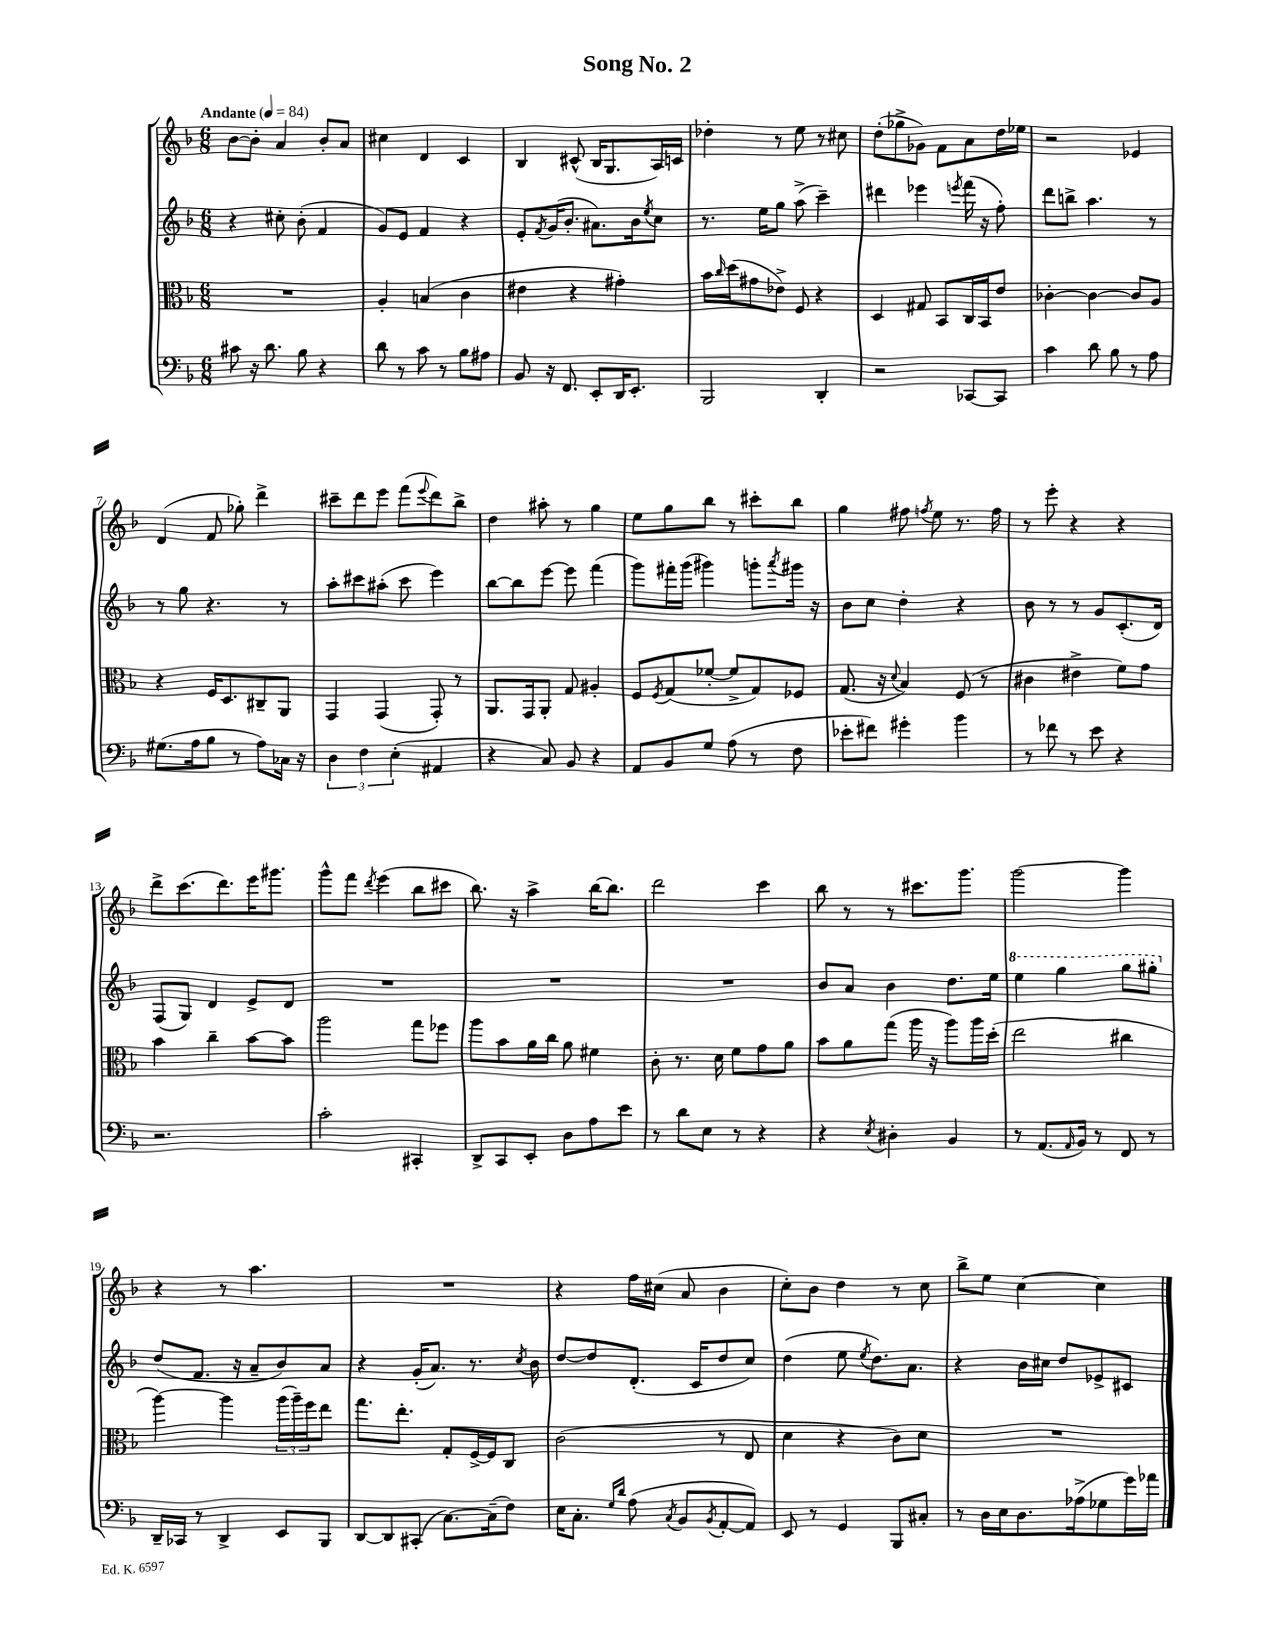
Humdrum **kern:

**kern	**kern	**kern	**kern
*staff4	*staff3	*staff2	*staff1
*clefF4	*clefC3	*clefG2	*clefG2
*k[b-]	*k[b-]	*k[b-]	*k[b-]
*M6/8	*M6/8	*M6/8	*M6/8
*MM84	*MM84	*MM84	*MM84
8c#\	2.r	4r	[8b-\L
16r	.	.	8b-'\]J
8.d\	.	.	.
.	.	8cc#'\	4a/
8B-\	.	(8b-'\	.
4r	.	4f/	8b-'/L
.	.	.	8a/J
=	=	=	=
8d\	4A'/	8g/L)	4cc#\
8r	.	8e/J	.
8c\	(4B/	4f/	4d/
8r	.	.	.
8B-\L	4c\	4r	4c/
8A#\J	.	.	.
=	=	=	=
8BB-/	4e#\	8e'/L	4B-/
.	.	8qf/	.
16r	.	(16g/K	.
8.FF/	.	8.b-'/J	.
.	4r	.	(8c#^^/
8EE'/L	.	8.a#\L)	16B-/LK
.	.	.	8.G/
16DD/K	4g#'\)	.	.
8.EE'/J	.	16b-\k	.
.	.	8qee/	.
.	.	8cc\J	16A/L)
.	.	.	16c/JJ
=	=	=	=
2BBB-/	16b-\LL	8.r	4dd-'\
.	16qqcc/	.	.
.	(16dd\J	.	.
.	8g#\	.	.
.	.	16ee\LK	.
.	8e-^\J)	8gg\J	8r
.	8F/	(8aa^\	8ee\
4DD'/	4r	4ccc~\)	8r
.	.	.	8cc#\
=	=	=	=
2r	4D/	4ddd#\	(8dd'\L
.	.	.	8gg-^\
.	8G#/	4eee-\	8g-\J)
.	8BB-/L	.	8f\L
.	.	8qeee/	.
[8CC-/L	16C/L	(16fff\	8a\
.	16BB-/J	16r	.
8CC-/]J	8e/J	8ff'\)	16dd\L
.	.	.	16ee-\JJ
=	=	=	=
4c\	[4c-'\	8ddd\L	2r
.	.	8bb^\J	.
8d\	4c-\_	4.aa\	.
8B-\	.	.	.
8r	8c-/]L	.	4e-/
8A\	8A/J	8r	.
=	=	=	=
(8.G#\L	4r	8r	(4d/
.	.	8gg\	.
16A\k	.	.	.
8B-\J	16F/LK	4.r	8f/
.	8.D/	.	.
8r	.	.	8gg-'\)
8A\L)	8C#~/	.	4ddd^\
16C-\Jk	8AA/J	8r	.
16r	.	.	.
=	=	=	=
6D\	4GG/	8aa'\L	8ccc#~\L
.	.	8ccc#\	8ddd\
6F\	.	.	.
.	(4GG/	(8aa#'\J	8eee\J
(6E'\	.	.	.
.	.	8ccc#\	(8fff\L
.	.	.	8qqeee/
4AA#/	8GG'/)	4eee\)	8ddd\)
.	8r	.	8bb-^\J
=	=	=	=
4r	8.AA/L	[8bb-\L	4dd\
.	.	8bb-\]	.
.	16GG/k	.	.
8C/)	8AA'/J	[8eee\J	8aa#'\
8BB-/	8G/	8eee\]	8r
4r	4A#'/	(4fff\	4gg\
=	=	=	=
8AA/L	8F/L	8ggg\L)	8ee\L
.	8qF/	.	.
8BB-/	(8G/	16fff#'\L	8gg\
.	.	(16ggg\JJ	.
8G/J	[8f-'/J	4ggg#\)	8bb-\J
(8A\	8f-^/]L	.	8r
8r	8G/)	8ggg'\L	8ccc#'\L
.	.	8qaaa/	.
8F\	8F-/J	16ggg#\Jk	8bb-\J
.	.	16r	.
=	=	=	=
8e-'\L	(8.G/	8b-\L	4gg\
8f#\J)	.	8cc\J	.
.	16r	.	.
.	8qqd/	.	.
4g#'\	4B-/)	4dd'\	8ff#\
.	.	.	8qff/
.	.	.	8ee\
4b-\	(8F/	4r	8.r
.	8r	.	.
.	.	.	16ff\
=	=	=	=
8r	4c#\	8b-\	8r
8f-\	.	8r	8eee'\
8r	4e#^\	8r	4r
8e\	.	8g/L	.
4r	8f\L)	(8.c'/	4r
.	8g\J	.	.
.	.	16d/Jk)	.
=	=	=	=
2.r	4b-\	(8F/L	8ddd^\L
.	.	8G/J)	(8.ccc\
.	4cc~\	4d/	.
.	.	.	8.ddd\)
.	[8b-\L	8e^/L	16eee\K
.	.	.	8.ggg#\J
.	8b-\]J	8d/J	.
=	=	=	=
2c'\	2aa\	2.r	8ggg^^\L
.	.	.	8fff\J
.	.	.	8qddd/
.	.	.	(4eee\
4CC#'/	8gg\L	.	8bb-\L
.	8ff-\J	.	8ccc#\J
=	=	=	=
8DD^/L	8aa\L	2.r	8.bb-\)
8CC/	8b-\	.	.
.	.	.	16r
8EE'/J	16a\L	.	4aa^\
.	16cc\JJ	.	.
8D\L	8a\	.	.
8A\	4f#\	.	[16bb-\LK
.	.	.	8.bb-\]J
8e\J	.	.	.
=	=	=	=
8r	8c'\	2.r	2ddd\
8d\L	8.r	.	.
8E\J	.	.	.
.	16d\	.	.
8r	8f\L	.	.
4r	8g\	.	4ccc\
.	8a\J	.	.
=	=	=	=
4r	8b-\L	8b-/L	8bb-\
.	8a\	8a/J	8r
8qE/	.	.	.
4D#'\	(8gg\J	4b-\	8r
.	16aa\	.	8.ccc#\L
.	16r	.	.
4BB-/	8aa\L)	8.dd\L	.
.	.	.	8.ggg\J
.	16aa\L	.	.
.	(16dd'\JJ	16ee\Jk	.
=	=	=	=
8r	2ee\	4eee\	[2ggg\
(8.AA/L	.	.	.
.	.	4ggg\	.
16qqAA/	.	.	.
16BB-/Jk)	.	.	.
8r	.	.	.
8FF/	4cc#\	8ggg\L	4ggg\]
8r	.	8ggg#'\J	.
=	=	=	=
16DD~/LL	[4aa\)	(8dd/L	4r
16CC-/JJ	.	.	.
8r	.	8.f/J	.
4DD^/	4aa\]	.	8r
.	.	16r	.
.	.	8a~/L	4.aa\
8EE/L	(24aa\LL	8b-/)	.
.	24aa~\)	.	.
.	24ff\J	.	.
8BBB-/J	8ee\J	8a/J	.
=	=	=	=
[8DD/L	8.gg\L	4r	2.r
8DD/]	.	.	.
.	8.ee'\J	.	.
(8CC#'/J	.	(16g'/LK	.
.	.	8.a/J)	.
[8.C\L)	8G'/L	.	.
.	[16F^/L	8.r	.
(16C~\]k	16F/]J	.	.
8F\J)	8C/J	.	.
.	.	8qcc/	.
.	.	16b-\	.
=	=	=	=
16E\LK	(2c\	[8dd/L	4r
8.C'\J	.	.	.
.	.	8dd/]	.
16qqG/LL	.	.	.
16qqd/JJ	.	.	.
(8A\	.	(8.d'/J	16ff\LL
.	.	.	(16cc#\JJ
8qC/	.	.	.
8BB-/L	.	.	8a/
.	.	16c/LK	.
8qBB-/	.	.	.
[8AA'/	8r	8dd/	4b-\
8AA/]J)	8E/	8cc/J)	.
=	=	=	=
8EE/	4d\	(4dd\	8cc'\L)
8r	.	.	8b-\J
4GG/	4r	8ee\	4dd\
.	.	8qee/	.
.	.	8.dd\L)	.
8BBB-/L	8c\L)	.	8r
.	.	8.a\J	.
8C#'/J	8d\J	.	8cc\
=	=	=	=
8r	2.r	4r	8bb-^\L
16D\LL	.	.	8ee\J
16E\J	.	.	.
8.D\	.	16b-\LL	[4cc\
.	.	16cc#\JJ	.
.	.	8dd/L	.
(16A-^\k	.	.	.
8G-\	.	8e-^/	4cc\]
16g\L)	.	8c#/J	.
16a-\JJ	.	.	.
==	==	==	==
*-	*-	*-	*-
